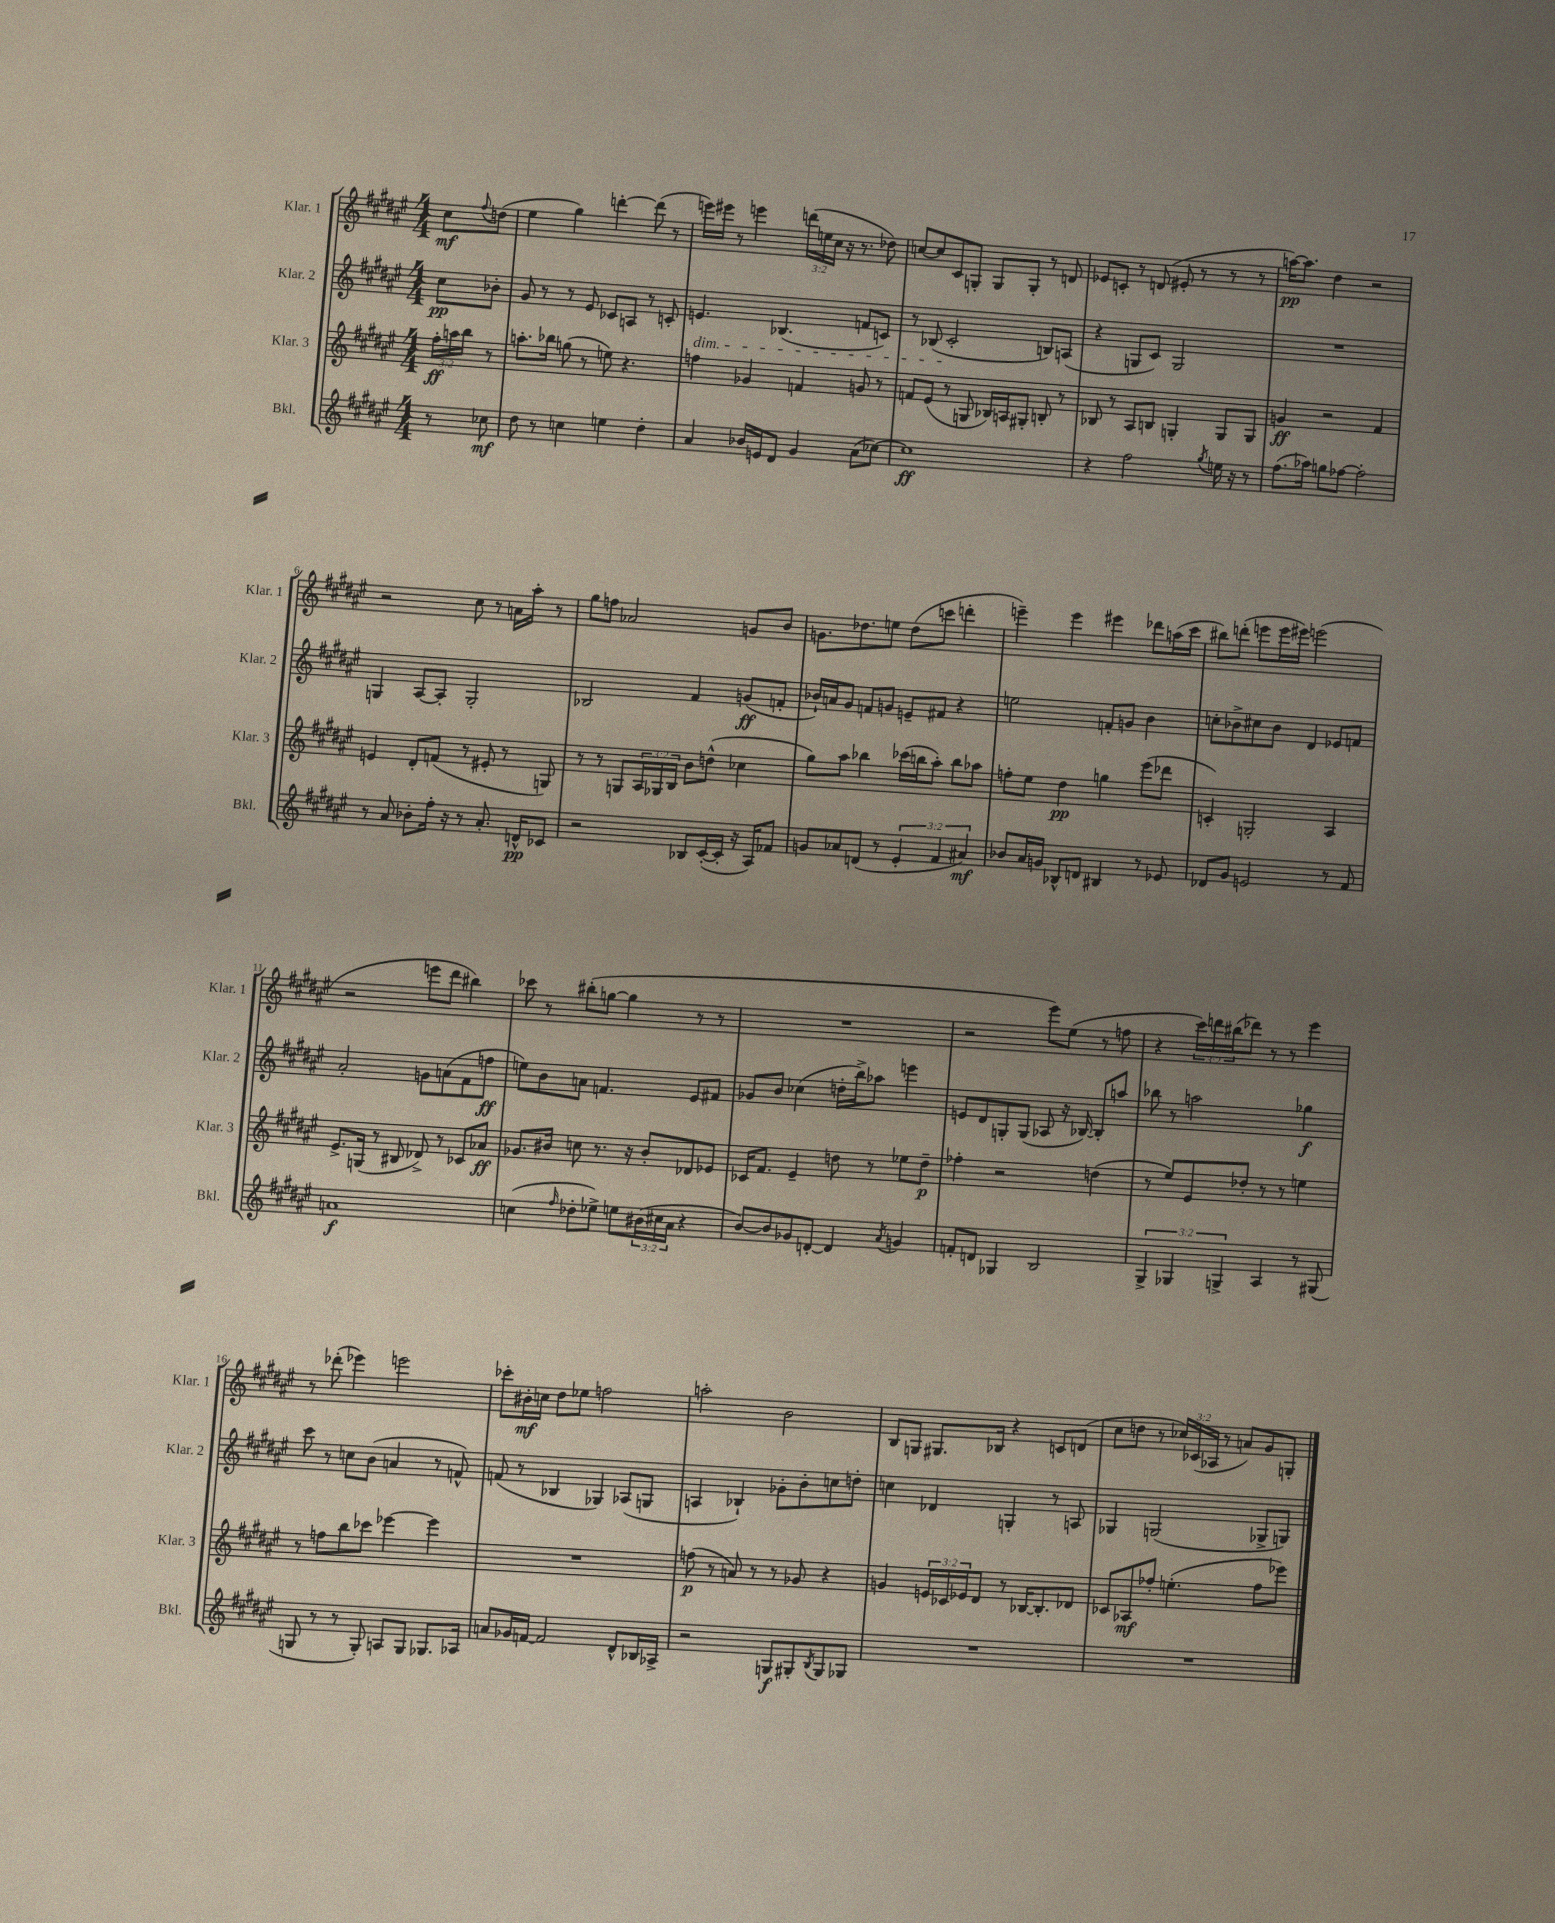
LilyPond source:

<<
\new StaffGroup <<
\new Staff = "s0" \with { instrumentName = "Klar. 1" shortInstrumentName = "Klar. 1" } {
    \clef treble \key fis \major \numericTimeSignature \time 4/4 \override Staff.TupletNumber.text = #tuplet-number::calc-fraction-text \partial 4
    cis''8\mf \appoggiatura { fis''8 } d''8( |
    eis''4 gis''4) d'''4~-. d'''8( r8 |
    e'''16) eis'''16 r8 e'''4 \tuplet 3/2 { d'''16( e''16 cis''16 } r16 r8. des''8) |
    c''8~ c''8 cis'8 g8-. g8 g8-. r8 d'8 |
    ees'8 c'8-. r8 d'8( eis'8-. r8 r8 r8 |
    a''16~\pp) a''8. dis''4 r2 |
    r2 cis''8 r8 a'16 ais''16-. r8 |
    gis''8 f''8 aes'2 g'8 b'8 |
    g'8. des''8. e''8 des''8( c'''8 d'''4-. |
    e'''4--) e'''4 eis'''4 des'''8 a''16( cis'''16 |
    bis''8) d'''8-.( e'''8 e'''16 eis'''16) e'''2( |
    r2 e'''8 dis'''8 bis''4) |
    ces'''8 r8 bis''8-.( g''8~ g''4 r8 r8 |
    R1 |
    r2 eis'''8) eis''8( r8 f''8 |
    r4 \tuplet 3/2 { cis'''16) d'''16 bis''16( } des'''8) r8 r8 eis'''4 |
    r8 des'''8-.( ees'''4) e'''2 |
    ces'''8-. bis'16-.\mf c''16 dis''8 ees''8 f''2 |
    a''2-. b'2 |
    b8 g8 gis8. bes16 r4 c'8 d'8( |
    cis''8 d''8 r8 \tuplet 3/2 { ces''16) ces'16( aes16 } r8 a'8) gis'8 g8-. \bar "|." |
}
\new Staff = "s1" \with { instrumentName = "Klar. 2" shortInstrumentName = "Klar. 2" } {
    \clef treble \key fis \major \numericTimeSignature \time 4/4 \partial 4
    cis''8\pp bes'8-. |
    gis'8 r8 r8 eis'8 ces'8 a8 r8 c'8-. |
    e'4.\dim bes4.( f'8 c'8) |
    r8 bes8( cis'2-.\! b8) a8( |
    r4 g8 cis'8) g2 |
    R1 |
    g4 ais8~ ais8-. g2-. |
    bes2 fis'4 g'8\ff( f'8-. |
    bes'16-!) a'16 gis'8 f'8 g'8 e'8-- fis'8 r4 |
    e''2 f'8-. g'8 b'4 |
    c''8-. bes'8-> cis''8 bes'8 dis'4 ees'8 f'8 |
    ais'2-. g'8 a'8( fis'8 f''8\ff |
    e''8) b'8 a'8 f'4. eis'8 fis'8 |
    ges'8 b'8 ces''4( d''16-. b''16->) aes''8 e'''4 |
    e'8 dis'8 g8-. g8( aes8 r16 bes16~) bes8-. a''8 |
    bes''8 r8 a''2 ges''4\f |
    cis'''8 r8 c''8 b'8( a'4 r8 f'8-^) |
    f'8( r8 bes4 ges4) aes8( g8 |
    a4 bes4-!) ges'8-. b'8-. c''8 d''8-. |
    c''4 des'4 g4-. r8 a8 |
    ges4 g2( ges8-> g8) \bar "|." |
}
\new Staff = "s2" \with { instrumentName = "Klar. 3" shortInstrumentName = "Klar. 3" } {
    \clef treble \key fis \major \numericTimeSignature \time 4/4 \override Staff.TupletNumber.text = #tuplet-number::calc-fraction-text \partial 4
    \tuplet 3/2 { fis''16-.\ff a''16 b''16 } r8 |
    a''8.-. bes''16 g''8( r8 e''8) r4. |
    f''4 ges'4 f'4 g'8 r8 |
    f'8 eis'8( r8 g8 bes16) a16 gis8-. b8-. r8 |
    bes8 r8 ais8 b8 g4-. g8 g8 |
    g'4\ff r2 fis'4 |
    e'4 dis'8-. f'8( r8 eis'8-. r8 g8) |
    r8 r8 g8 \tuplet 3/2 { ais16 ges16 b16 } b'8 d''8-^( ces''4 |
    gis''8) ais''8 bes''4 ces'''16( b''16 ais''8-.) b''8 aes''8 |
    f''8-. eis''8 dis''4\pp g''4 eis'''8( des'''8 |
    c'4-.) g2-. ais4 |
    eis'8.-> g16( r8 bis8 des'8->) r8 ces'8 aes'8\ff |
    ges'8. bis'16 c''8 r8. r16 bis'8-. des'8 ees'8 |
    ces'16 fis'8. eis'4-- d''8 r8 ees''8 d''8--\p |
    fes''4-. r2 d''4( |
    r8 eis''8) eis'8 des''8-. r8 r8 e''4 |
    r8 f''8 b''8 ces'''8 ees'''4~ ees'''4 |
    R1 |
    f''8\p( r8 a'8) r8 r8 ges'8 r4 |
    g'4 \tuplet 3/2 { e'16 ces'16 ees'16 } dis'8 r8 bes16~ bes8.-. des'8 |
    ces'8 aes8\mf fes''8-. e''4.-.( fes''8 ees'''8) \bar "|." |
}
\new Staff = "s3" \with { instrumentName = "Bkl." shortInstrumentName = "Bkl." } {
    \clef treble \key fis \major \numericTimeSignature \time 4/4 \override Staff.TupletNumber.text = #tuplet-number::calc-fraction-text \partial 4
    r8 ces''8\mf |
    dis''8 r8 c''4 e''4 dis''4-. |
    ais'4 bes'16 e'16 dis'8 gis'4 ais'8( ces''8~) |
    ces''1\ff |
    r4 fis''2 \acciaccatura { gis''8 } e''16 r16 r8 |
    fis''8.( aes''16) g''8 fes''8~ fes''2-. |
    r8 ais'8 bes'8-. fis''16-. r16 r8 ais'8.-. d'16-^\pp ces'8 |
    r2 bes8 cis'16~-.( cis'16-. r16 ais16) fes'8 |
    g'8 aes'8 d'8( r8 \tuplet 3/2 { eis'4-. fis'4 ais'4\mf) } |
    bes'8 ais'16 g'16 bes8-^ d'8 bis4 r8 ees'8 |
    des'8 gis'8 e'2 r8 fis'8 |
    a'1\f |
    c''4( \grace { fis''16 } des''8-. ees''8->) e''8 \tuplet 3/2 { bis'16( cis''16 ais'16 } r4 |
    b'8~) b'8 ges'8 d'8~-. d'4 \acciaccatura { ais'8 } g'4 |
    f'8-. d'8 ges4 b2 |
    \tuplet 3/2 { gis4-> ges4 g4-> } ais4 r8 gis8( |
    g8 r8 r8 g8-.) a8 g8 ges8. aes16 |
    a'8 ges'16 f'16~ f'2 dis'8-^ bes16 aes16-> |
    r2 g8\f gis8-. \acciaccatura { b8 } gis8 ges8 |
    R1 |
    R1 \bar "|." |
}
>>
>>
